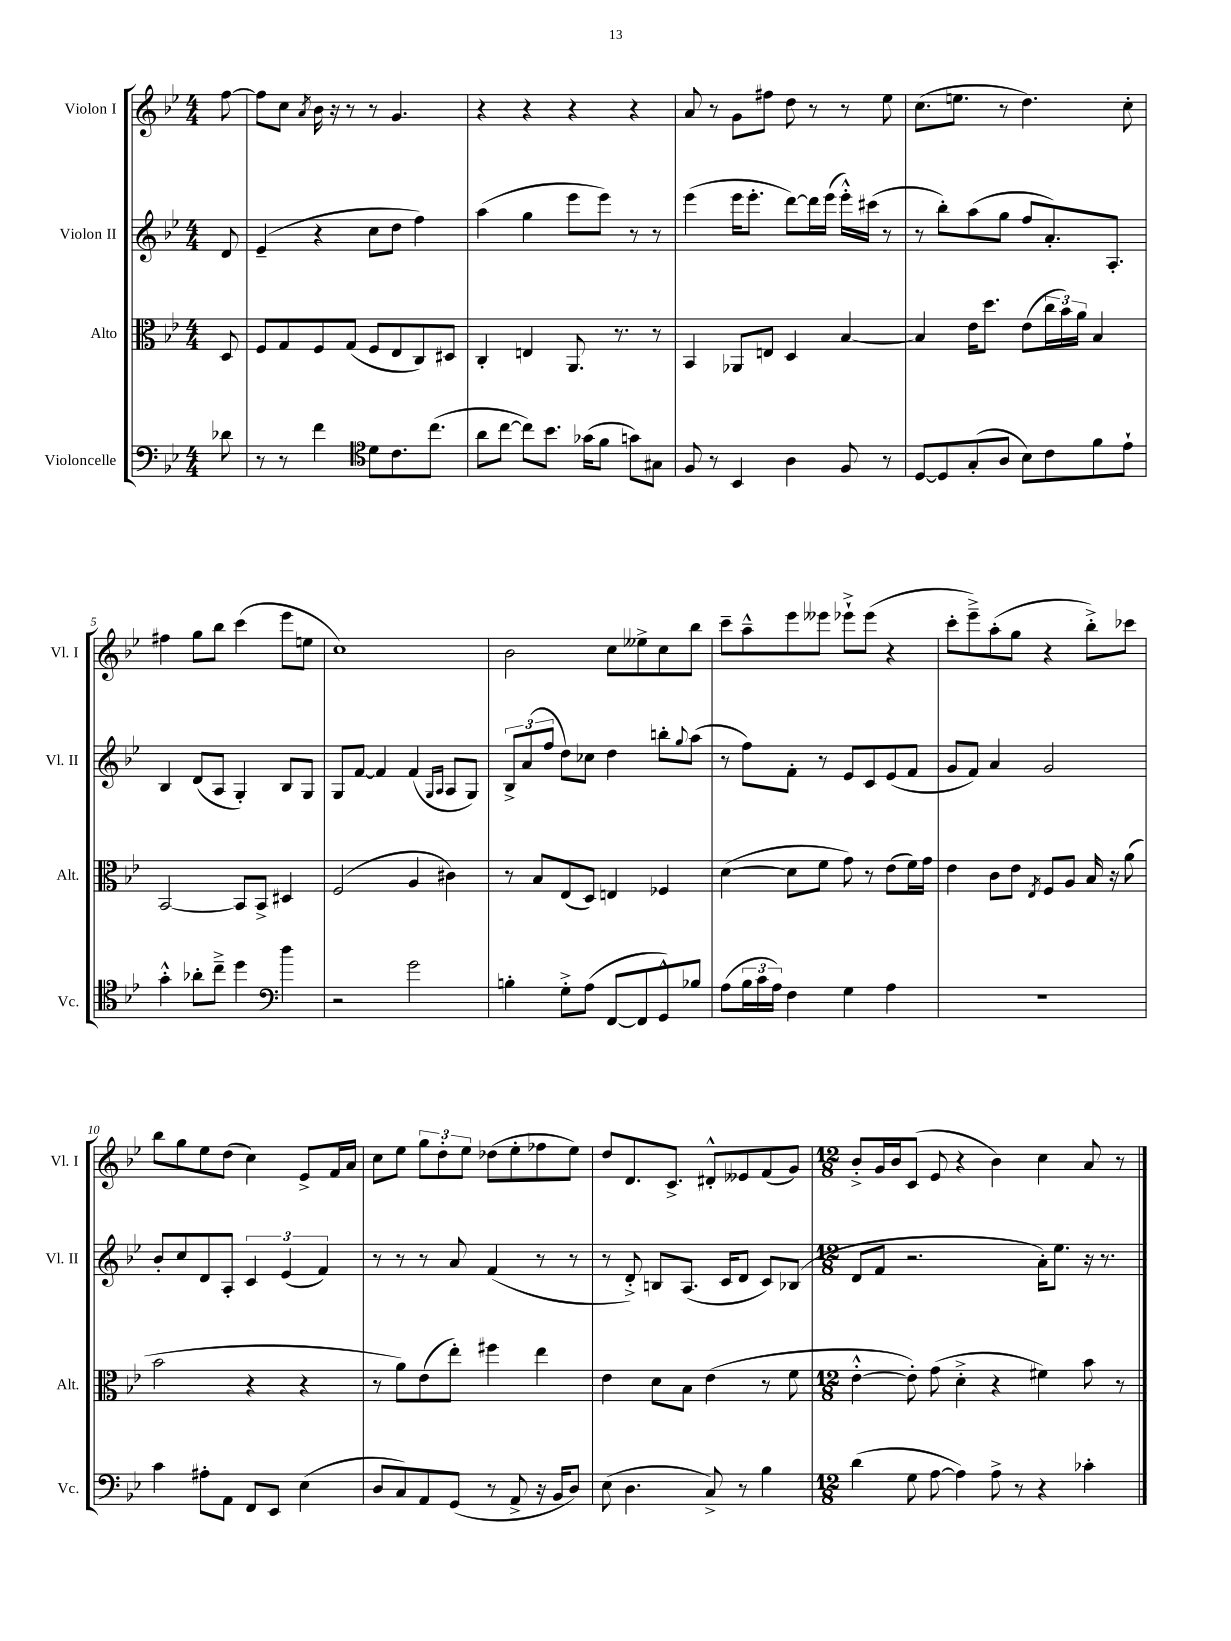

**kern	**kern	**kern	**kern
*part4	*part3	*part2	*part1
*staff4	*staff3	*staff2	*staff1
*I"Violoncelle	*I"Alto	*I"Violon II	*I"Violon I
*I'Vc.	*I'Alt.	*I'Vl. II	*I'Vl. I
*clefF4	*clefC3	*clefG2	*clefG2
*k[b-e-]	*k[b-e-]	*k[b-e-]	*k[b-e-]
*M4/4	*M4/4	*M4/4	*M4/4
=	=	=	=
8d-X\	8D/	8d/	[8ff\
=1	=1	=1	=1
8r	8F/L	(4e-~/	8ff\L]
8r	8G/	.	8cc\J
.	.	.	8qa/
4f\	8F/	4r	16b-\
.	.	.	16r
.	(8G/J	.	8r
*clefC4	*	*	*
8d\L	8F/L	8cc\L	8r
8.c\	8E-/	8dd\J	4.g/
.	8C/)	4ff\)	.
(8.cc\J	.	.	.
.	8D#X/J	.	.
=2	=2	=2	=2
8a\L	4C'/	(4aa\	4r
[8cc\J	.	.	.
8cc\L])	4En/	4gg\	4r
8.b-\J	.	.	.
.	8.AA/	8eee-\L	4r
(16g-X\KL	.	.	.
8f\J	.	8eee-\J)	.
.	8.r	.	.
8gn\L)	.	8r	4r
8G#X\J	8r	8r	.
=3	=3	=3	=3
8F/	4BB-/	(4eee-\	8a/
8r	.	.	8r
4BB-/	8AA-X/L	16eee-\KL	8g\L
.	.	8.eee-'\J	.
.	8En/J	.	8ff#X\J
4A\	4D/	[8ddd\L)	8dd\
.	.	16ddd\L]	8r
.	.	(16eee-\JJ	.
8F/	[4B-/	16eee-'^^\LL)	8r
.	.	(16ccc#X\JJ	.
8r	.	8r	8ee-\
=4	=4	=4	=4
[8D/L	4B-/]	8r	(8.cc\L
8D/]	.	8bb-'\L)	.
.	.	.	8.een\J
(8G'/	16e-\KL	(8aa\	.
.	8.dd\J	.	.
8A/J	.	8gg\J	8r
8B-\L)	(8e-\L	8ff/L	4.dd\)
8c\	24cc\L	8.a'/)	.
.	24b-\)	.	.
.	24a\JJ	.	.
8f\	4B-/	.	.
.	.	8.A'/J	.
8e-`\J	.	.	8cc'\
!!LO:LB:g=z
=5	=5	=5	=5
4g'^^\	[2BB-/	4B-/	4ff#X\
8a-X'\L	.	(8d/L	8gg\L
8cc~^\J	.	8A/J	8bb-\J
4dd\	8BB-/L]	4G'/)	(4ccc\
.	8BB-^/J	.	.
4dd\	4D#X/	8B-/L	8eee-\L
.	.	8G/J	8een\J
=6	=6	=6	=6
*clefF4	*	*	*
2r	(2F/	8G/L	1cc)
.	.	[8f/J	.
.	.	4f/]	.
2g\	4A/	(4f/	.
.	.	16qqG/LL	.
.	.	16qqA/JJ	.
.	4c#X\)	8A/L	.
.	.	8G/J)	.
=7	=7	=7	=7
4Bn'\	8r	12B-^/L	2b-\
.	.	(12a/	.
.	8B-/L	.	.
.	.	12ff/J	.
8G'^\L	(8E-/	8dd\L)	.
(8A\J	8D/J)	8cc-X\J	.
[8FF/L	4En/	4dd\	8cc\L
8FF/]	.	.	8ee--X^\
8GG^^/)	4F-X/	8bbn'\L	8cc\
.	.	8qqgg/	.
8B-X/J	.	(8aa\J	8bb-\J
=8	=8	=8	=8
(8A\L	([4d\	8r	8ccc~\L
24B-\L	.	8ff\L)	8aa~^^\
24c\	.	.	.
24A\JJ)	.	.	.
4F\	8d\L]	8f'\J	8eee-\
.	8f\J	8r	8eee--X\J
4G\	8g\)	8e-/L	8eee-X`^\L
.	8r	8c/	(8eee-\J
4A\	(8e-\L	(8e-/	4r
.	16f\L)	8f/J	.
.	16g\JJ	.	.
=9	=9	=9	=9
1r	4e-\	8g/L	8ccc'\L
.	.	8f/J)	8eee-~^\)
.	8c\L	4a/	(8aa'\
.	8e-\J	.	8gg\J
.	8qE-/	.	.
.	8F/L	2g/	4r
.	8A/J	.	.
.	16B-/	.	8bb-'^\L)
.	16r	.	.
.	(8a\	.	8ccc-X\J
!!LO:LB:g=z
=10	=10	=10	=10
4c\	2b-\	8b-'/L	8bb-\L
.	.	8cc/	8gg\
8A#X'\L	.	8d/	8ee-\
8AA\J	.	8A'/J	(8dd\J
8FF/L	4r	6c/	4cc\)
8EE-/J	.	.	.
.	.	(6e-/	.
(4E-\	4r	.	8e-^/L
.	.	6f/)	.
.	.	.	16f/L
.	.	.	16a/JJ
=11	=11	=11	=11
8D/L	8r	8r	8cc\L
8C/)	8a\L)	8r	8ee-\J
8AA/	(8e-\	8r	12gg\L
.	.	.	12dd'\
(8GG/J	8ee-'\J)	8a/	.
.	.	.	12ee-\J
8r	4ff#X\	(4f/	(8dd-X\L
8AA^/	.	.	8ee-'\
16r	4ee-\	8r	8ff-X\
16BB-/KL	.	.	.
8D/J)	.	8r	8ee-\J)
=12	=12	=12	=12
(8E-\	4e-\	8r	8dd/L
4.D\	.	8d'^/)	8.d/
.	8d\L	8Bn/L	.
.	.	.	8.c^/J
.	8B-\J	(8.A/J	.
8C^/)	(4e-\	.	8d#X'^^/L
.	.	16c/KL	.
8r	.	8d/J	8e--X/
4B-\	8r	8c/L)	(8f/
.	8f\	(8B-X/J	8g/J)
=13	=13	=13	=13
*M12/8	*M12/8	*M12/8	*M12/8
(4d\	[4e-'^^\	8d/L	8b-'^/L
.	.	8f/J	16g/L
.	.	.	16b-/J
8G\	8e-'\])	2.r	(8c/J
[8A\	(8g\	.	8e-/
4A\])	4d'^\	.	4r
8A^\	4r	.	4b-\)
8r	.	.	.
4r	4f#X\)	16a'\KL)	4cc\
.	.	8.ee-\J	.
4c-X'\	8b-\	16r	8a/
.	.	8.r	.
.	8r	.	8r
==	==	==	==
*-	*-	*-	*-
